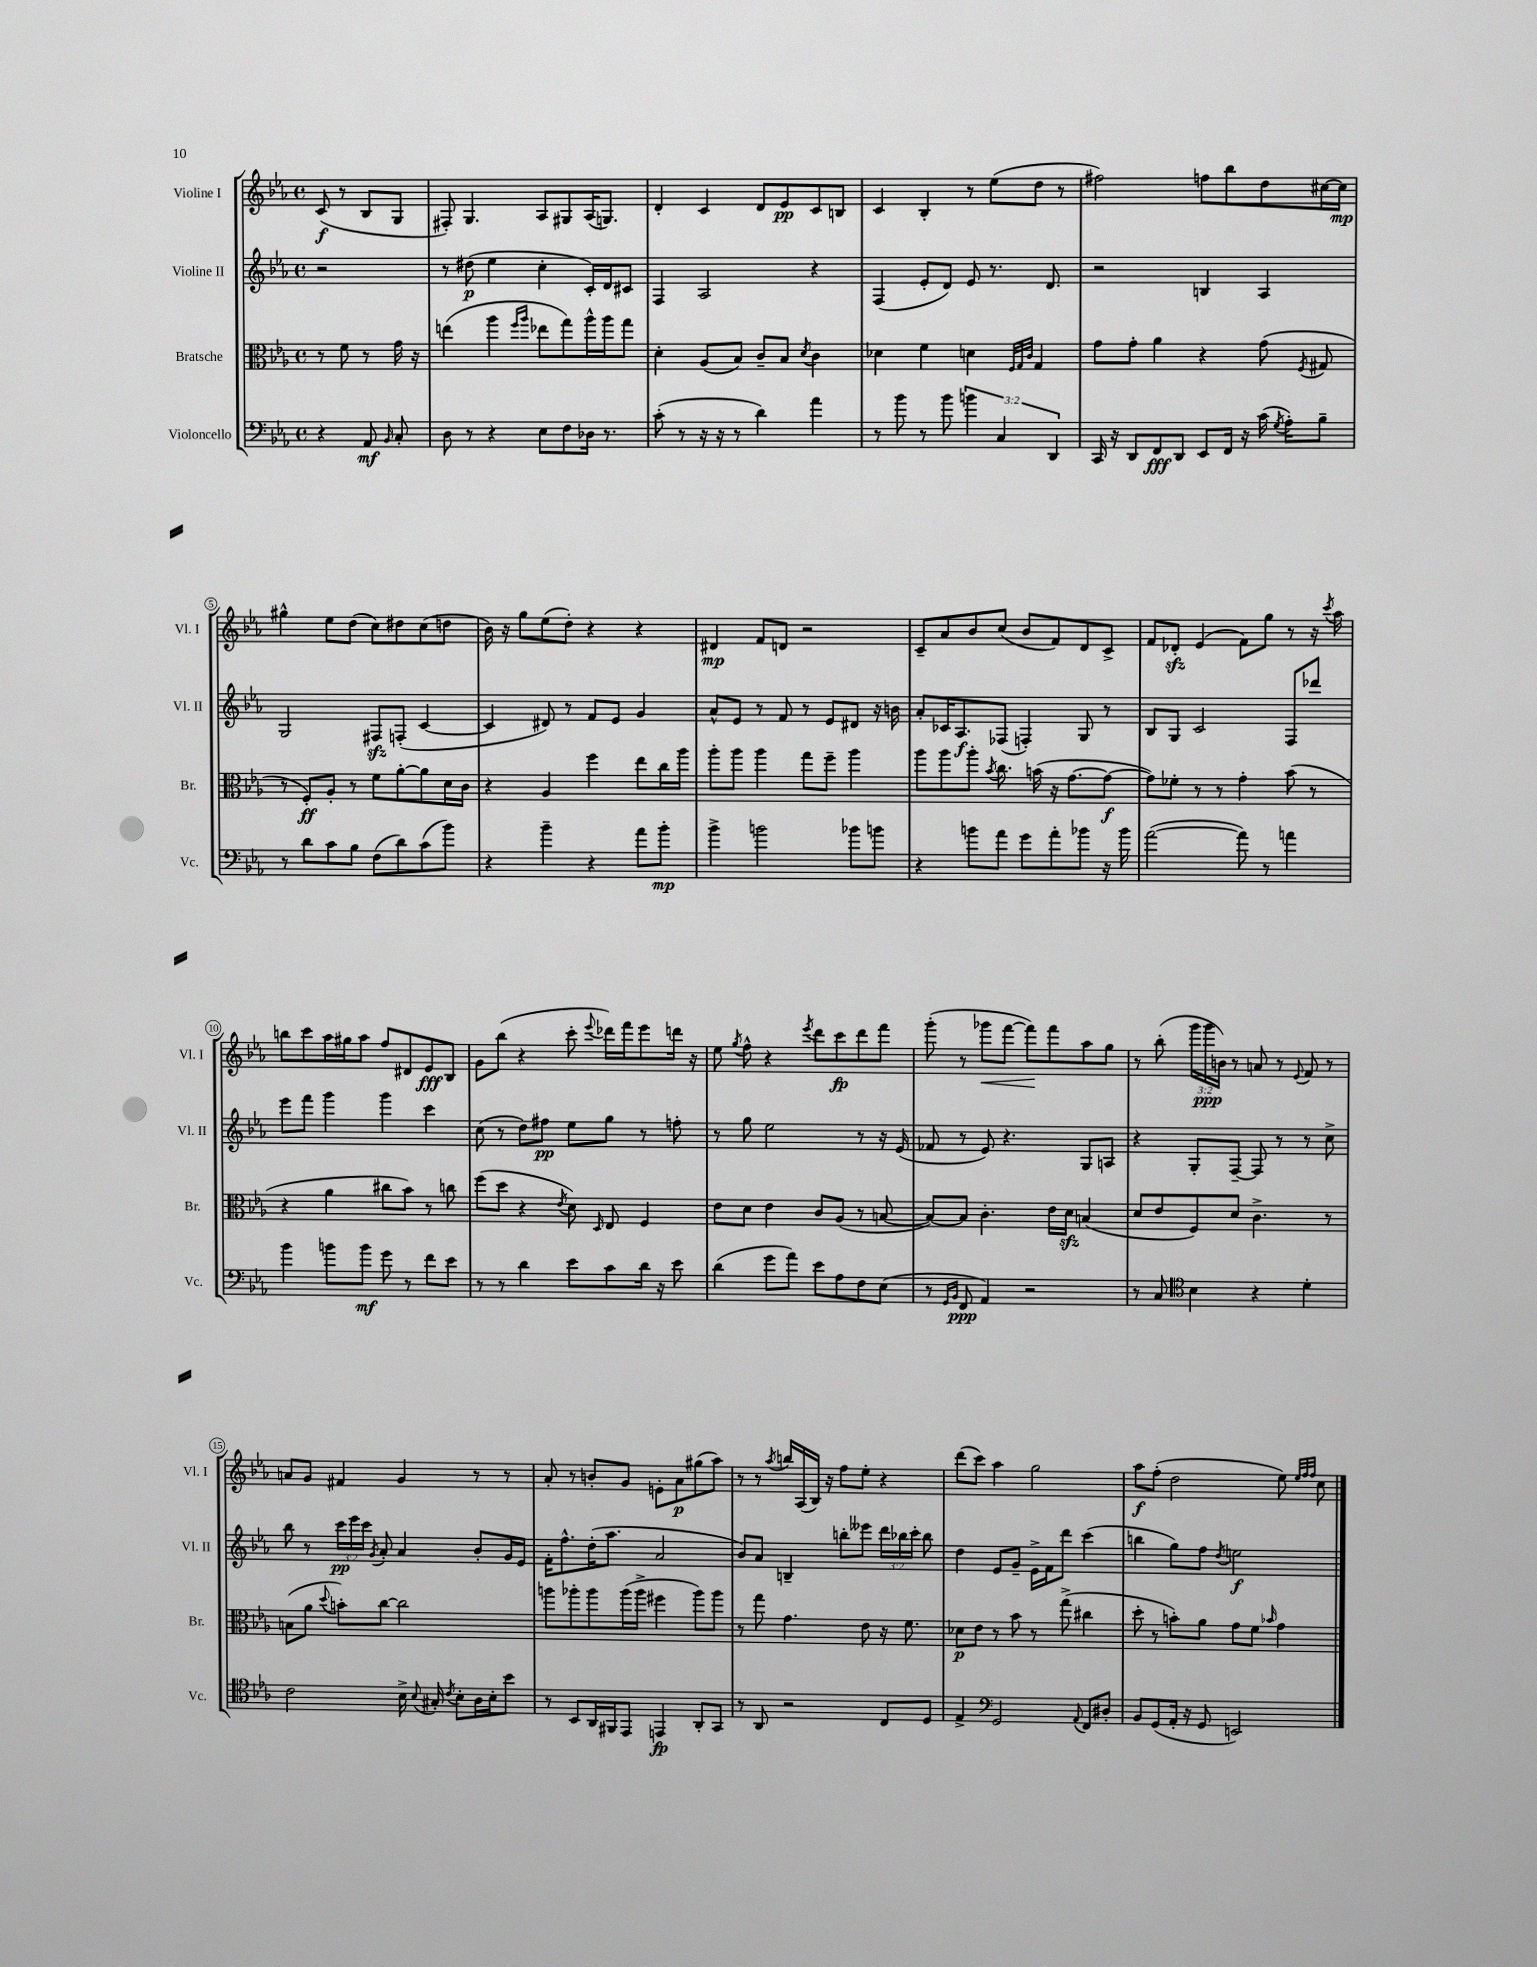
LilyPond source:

<<
\new StaffGroup <<
\new Staff = "s0" \with { instrumentName = "Violine I" shortInstrumentName = "Vl. I" } {
    \clef treble \key ees \major \defaultTimeSignature \time 4/4 \override Staff.TupletNumber.text = #tuplet-number::calc-fraction-text \partial 2
    \autoBeamOff c'8\f( r8 bes8[ g8] |
    fis8-.) g4. aes8[ gis8 aes16( g8.]) |
    d'4-. c'4 d'8[ ees'8\pp c'8 b8] |
    c'4 bes4-. r8 ees''8[( d''8] r8 |
    fis''2) f''8[ bes''8 d''8 cis''16~ cis''16]\mp |
    gis''4-^ ees''8[ d''8]( c''8[) dis''8 c''8( d''8] |
    bes'16) r16 g''8[ ees''8( d''8]-.) r4 r4 |
    dis'4\mp f'8[ d'8] r2 |
    c'8[-- aes'8 bes'8 c''8]( bes'8[ f'8) d'8 c'8]-> |
    f'8[ des'8]-.\sfz ees'4( f'8[) g''8] r8 r16 \acciaccatura { c'''8 } aes''16 |
    b''8[ c'''8 aes''16 gis''16 aes''8] f''8[ dis'8 ees'8\fff bes8] |
    g'8[ bes''8]( r4 c'''8-. \appoggiatura { ees'''8 } des'''16[) f'''16 ees'''8 d'''16] r16 |
    ees''8 \acciaccatura { g''8 } f''8-^ r4 \acciaccatura { ees'''8 } d'''8[ c'''8\fp d'''8 f'''8] |
    g'''8-.( r8 ges'''8[\< f'''8]~ f'''8[\!) f'''8 aes''8 g''8] |
    r8 bes''8-.( \tuplet 3/2 { g'''16[ g'''16\ppp b'16]) } r8 a'8 r8 \appoggiatura { ees'8 } f'8 r8 |
    a'8[ g'8] fis'4 g'4 r8 r8 |
    aes'8-. r8 b'8[-. g'8] e'8[-. aes'8\p gis''8( aes''8]) |
    r8 r8 \acciaccatura { aes''8 } b''16[ aes16( bes16]) r16 f''8[ ees''8]-. r4 |
    d'''8[( c'''8]) aes''4 g''2 |
    aes''8[\f f''8]-.( d''2 ees''8) \grace { ees''32[ f''32 f''32] } c''8 \bar "|." |
}
\new Staff = "s1" \with { instrumentName = "Violine II" shortInstrumentName = "Vl. II" } {
    \clef treble \key ees \major \defaultTimeSignature \time 4/4 \override Staff.TupletNumber.text = #tuplet-number::calc-fraction-text \partial 2
    \autoBeamOff r2 |
    r8 dis''8\p( ees''4 c''4-. c'16[-.) d'16 cis'8] |
    f4 aes2 r4 |
    f4( ees'8[-. d'8]) ees'8 r8. d'8. |
    r2 b4 aes4 |
    g2 fis8[\sfz f8]-.( c'4~ |
    c'4 dis'8) r8 f'8[ ees'8] g'4 |
    aes'8[-^ ees'8] r8 f'8 r8 ees'8[ dis'8] r16 b'16 |
    aes'8[-. ces'16 aes8.\f fes8]( f4-.) g8 r8 |
    bes8[ g8] c'2 f8[ des'''8] |
    ees'''8[ f'''8] g'''4 g'''4 c'''4 |
    c''8( r8 d''8[) fis''8]\pp ees''8[ g''8] r8 f''8-. |
    r8 g''8 ees''2 r8 r16 ees'16( |
    fes'8 r8 ees'8) r4. g8[ a8] |
    r4 g8[-. f8]~-- f8 r8 r8 c''8-> |
    bes''8 r8 \tuplet 3/2 { c'''16[\pp ees'''16 c'''16] } \acciaccatura { g'8 } aes'8-. aes'4 bes'8[-. g'16 ees'16] |
    f'16[-. f''8.-^ d''16-.( aes''8.] aes'2 |
    bes'8[) aes'8] b4-- b''8[-. eeses'''8] \tuplet 3/2 { d'''16[ bes''16 c'''16]-. } bes''8 |
    d''4 ees'8[ g'8]-- ees'16[-> f'16 d'''8] c'''4( |
    b''4 g''8[) f''8] \acciaccatura { d''8 } e''2\f \bar "|." |
}
\new Staff = "s2" \with { instrumentName = "Bratsche" shortInstrumentName = "Br." } {
    \clef alto \key ees \major \defaultTimeSignature \time 4/4 \partial 2
    \autoBeamOff r8 f'8 r8 g'16 r16 |
    e''4( aes''4 \grace { f''16[ aes''16] } ees''8[ g''8) aes''16-^ aes''16 g''8] |
    d'4-. aes8[( bes8]) c'8[-- bes8] \acciaccatura { d'8 } c'4 |
    des'4 f'4 d'4 \grace { f32[ g32 c'32] } g4 |
    g'8[ g'8]-. aes'4 r4 g'8( \acciaccatura { f8 } gis8 |
    r8 f8[-.\ff) aes8]-. r8 f'8[ aes'8~-. aes'8 d'16 c'16] |
    r4 aes4 f''4 ees''8[ c''16 aes''16] |
    aes''8[-. aes''8] aes''4 g''8[ f''8]-- aes''4 |
    aes''8[ aes''8 aes''8]-. \acciaccatura { bes'8 } c''8. b'16( r16 g'8.[~ g'8]~\f |
    g'8[) fes'8]-. r8 r8 g'4-. bes'8( r8 |
    r4 aes'4 cis''8[ bes'8]) r8 c''8 |
    f''8[( d''8] r4 \acciaccatura { ees'8 } d'8) \grace { d16 } ees8 f4 |
    ees'8[ d'8] ees'4 c'8[ aes8]( r8 b8~ |
    b8[~) b8] c'4.-. ees'16[ d'16]\sfz b4( |
    d'8[ ees'8 f8) d'8] c'4.-> r8 |
    b8[( aes'8] \appoggiatura { d''8 } b'8[-.) c''8]~ c''2 |
    a''8[ aes''8-. aes''8 aes''16( aes''16]-> fis''4 aes''8[) aes''8] |
    r8 g''8 g'4. ees'8 r16 f'8. |
    des'8[\p ees'8] r8 bes'8 r8 g''8->( cis''4 |
    d''8-. r8 b'8[-.) aes'8] g'8[ f'8] \grace { bes'16 } g'4 \bar "|." |
}
\new Staff = "s3" \with { instrumentName = "Violoncello" shortInstrumentName = "Vc." } {
    \clef bass \key ees \major \defaultTimeSignature \time 4/4 \override Staff.TupletNumber.text = #tuplet-number::calc-fraction-text \partial 2
    \autoBeamOff r4 aes,8\mf \grace { bes,16 } c8-. |
    d8 r8 r4 ees8[ f8 des16] r8. |
    c'8-.( r8 r16 r16 r8 d'4) aes'4 |
    r8 bes'8 r8 bes'8 \tuplet 3/2 { b'4 c4 d,4 } |
    c,16 r16 d,8[ f,8\fff d,8] ees,8[ f,16] r16 c'16( \acciaccatura { g8 } aes16[-.) bes8]-- |
    r8 d'8[ c'8 bes8] f8[( d'8) c'8( bes'8]) |
    r4 bes'4-- r4 aes'8[ bes'8]-.\mp |
    bes'4-> b'2 bes'8[ b'8] |
    r4 b'8[ aes'8] g'8[ aes'8-. bes'8] r16 bes'16 |
    aes'2~( aes'8) r8 a'4 |
    bes'4 b'8[ b'8]\mf g'8 r8 f'8[ ees'8] |
    r8 r8 d'4 ees'8[ c'8 d'16] r16 ees'8 |
    d'4( g'8[ aes'8]) ees'8[ aes8 f8 ees8]( |
    r8 \grace { g,16[ bes,16] } f,8\ppp aes,4) r2 |
    r8 c8 \clef tenor bes4 r4 d'4-. |
    c'2 bes16-> \appoggiatura { bes8 } gis16-. \acciaccatura { c'8 } bes8[-. aes16 bes16-. bes'8] |
    r8 bes,8[ aes,16 fis,16 ees,8] e,4\fp aes,8[-. g,8] |
    r8 aes,8 r2 c8[ d8] |
    ees4-> \clef bass g,2 \appoggiatura { aes,8 } f,8[ dis8]-. |
    bes,8[ g,8( aes,16]-. r16 g,8 e,2) \bar "|." |
}
>>
>>
\layout { \context { \Score \override BarNumber.stencil = #(make-stencil-circler 0.1 0.3 ly:text-interface::print) } }
